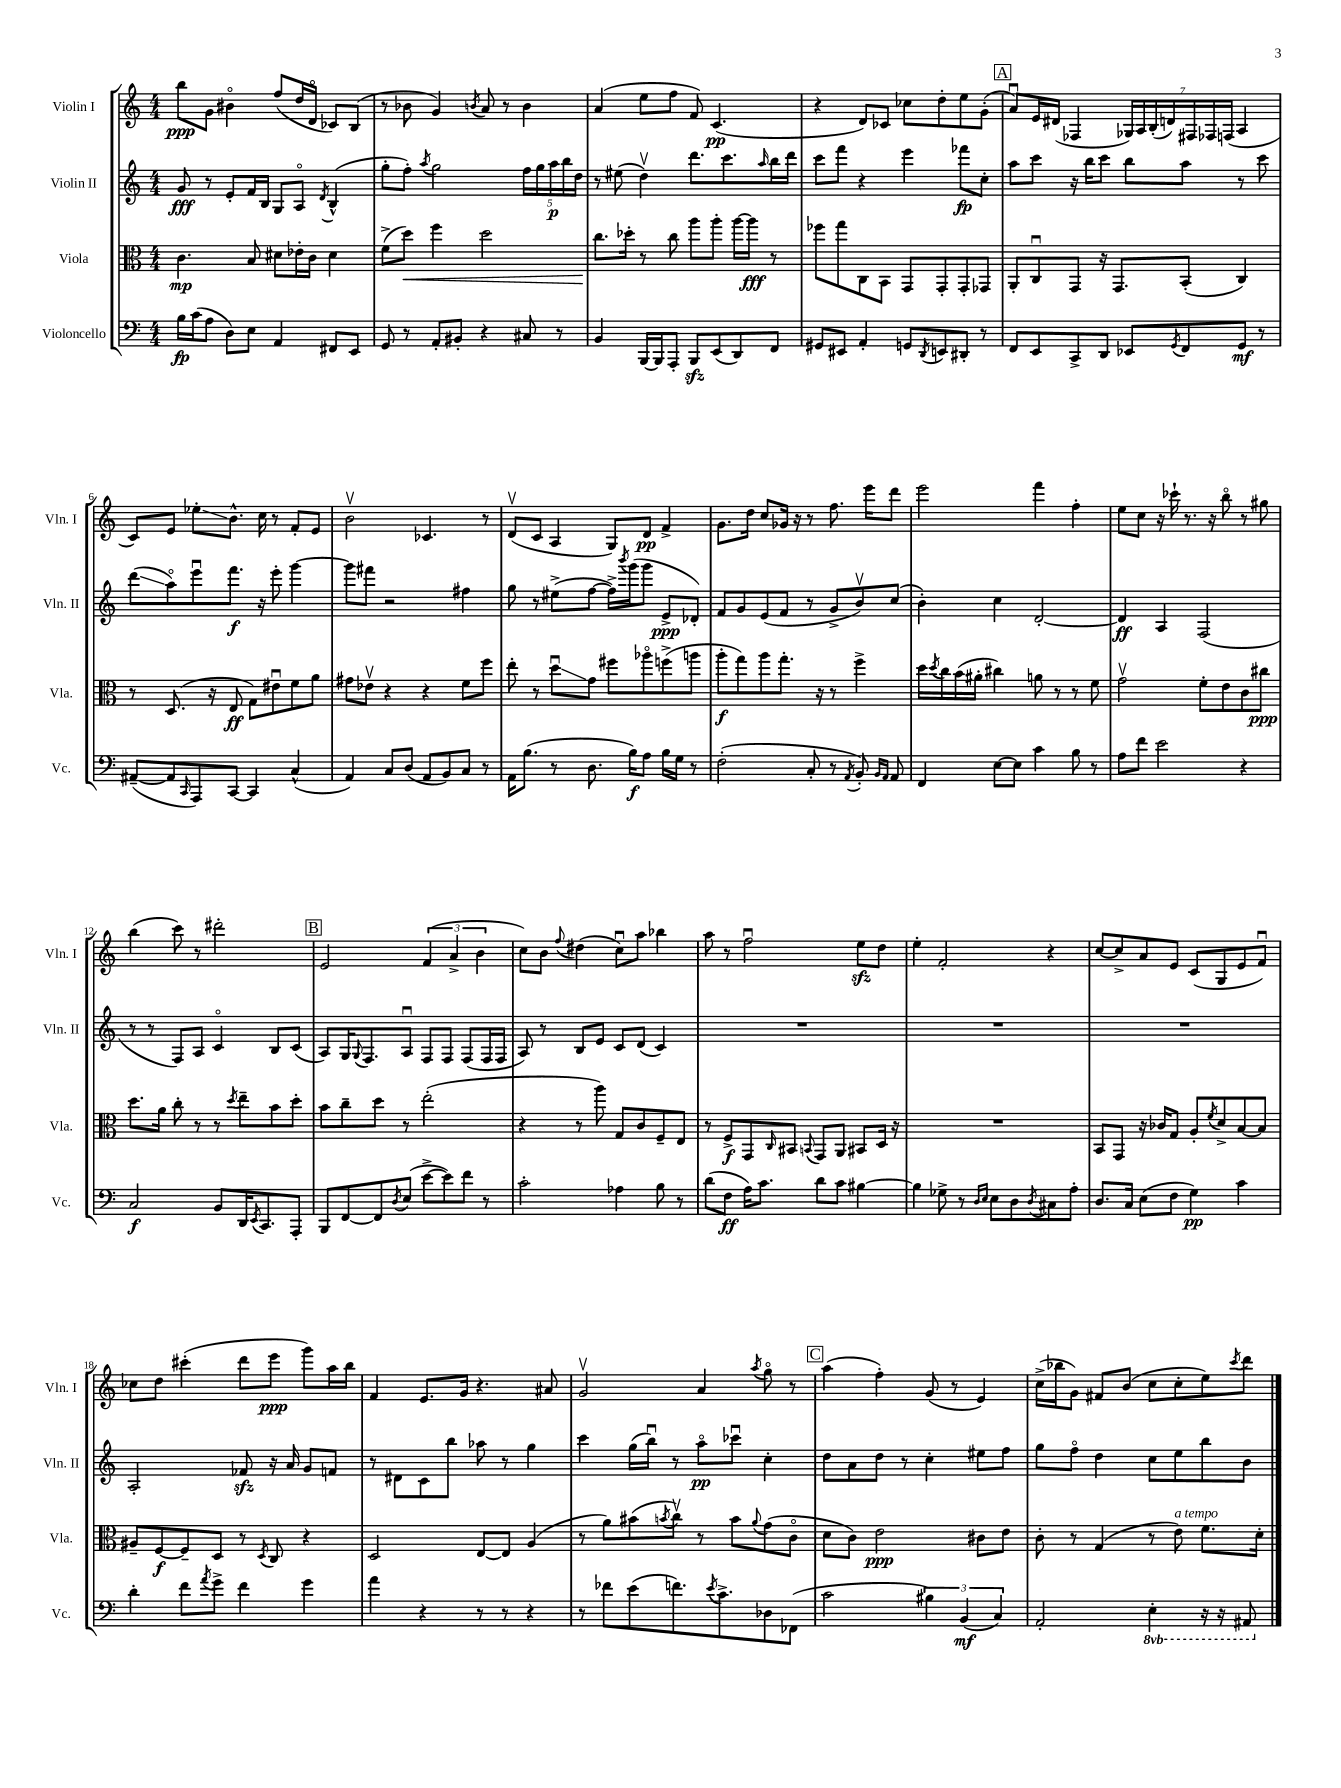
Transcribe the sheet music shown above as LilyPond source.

<<
\new StaffGroup <<
\new Staff = "s0" \with { instrumentName = "Violin I" shortInstrumentName = "Vln. I" } {
    \clef treble \key c \major \numericTimeSignature \time 4/4
    b''8\ppp g'8 bis'4\flageolet f''8( d''16 d'16\flageolet ces'8) b8( |
    r8 bes'8 g'4) \acciaccatura { b'8 } a'8 r8 b'4 |
    a'4( e''8 f''8 f'8) c'4.\pp( |
    r4 d'8) ces'8 ces''8 d''8-. e''8 g'8-.( |
    \mark \markup { \box "A" } a'8\downbow) e'16 dis'16( fes4 \tuplet 7/4 { ges16) a16 b16-.( d'16) fis16 fes16 f16( } a4 |
    c'8) e'8 ees''8-.\glissando b'8.-^ c''16 r8 f'8-. e'8 |
    b'2\upbow ces'4. r8 |
    d'8\upbow( c'8 a4 g8) d'8\pp f'4-> |
    g'8. d''16 c''8 ges'16 r16 r8 f''8. e'''16 d'''8 |
    e'''2 f'''4 f''4-. |
    e''8 c''8 r16 ces'''16-! r8. r16 b''8\flageolet r8 gis''8 |
    b''4( c'''8) r8 dis'''2-. |
    \mark \markup { \box "B" } e'2 \tuplet 3/2 { f'4( a'4-> b'4 } |
    c''8) b'8 \appoggiatura { f''8 } dis''4( c''8\downbow) a''8 bes''4 |
    a''8 r8 f''2\downbow e''8\sfz d''8 |
    e''4-. f'2-. r4 |
    c''8~ c''8-> a'8 e'8 c'8( g8 e'8 f'8\downbow) |
    ces''8 d''8 cis'''4-.( d'''8 e'''8\ppp g'''8) a''16 b''16 |
    f'4 e'8. g'16 r4. ais'8 |
    g'2\upbow a'4 \acciaccatura { a''8 } g''8\flageolet r8 |
    \mark \markup { \box "C" } a''4( f''4-.) g'8( r8 e'4) |
    c''16->( bes''16 g'8) fis'8 b'8( c''8 c''8-. e''8) \acciaccatura { c'''8 } d'''8 \bar "|." |
}
\new Staff = "s1" \with { instrumentName = "Violin II" shortInstrumentName = "Vln. II" } {
    \clef treble \key c \major \numericTimeSignature \time 4/4
    g'8\fff r8 e'8-. f'16 b16 g8 a8\flageolet \acciaccatura { d'8 } b4-^( |
    g''8-. f''8-.) \acciaccatura { a''8 } g''2 \tuplet 5/4 { f''16 g''16 a''16\p b''16 d''16 } |
    r8 eis''8( d''4\upbow) d'''8. c'''8. \grace { a''16 } b''16 d'''16 |
    c'''8 f'''8 r4 e'''4 fes'''8\fp c''8-. |
    \mark \markup { \box "A" } a''8 c'''8 r16 b''16 c'''8 b''8 a''8 r8 c'''8 |
    d'''8\glissando( a''8\flageolet) e'''8\downbow f'''8.\f r16 e'''8-. g'''4~ |
    g'''8 fis'''8 r2 fis''4 |
    g''8 r8 eis''8->( f''8~ f''16->) \acciaccatura { b'''8 } g'''16( g'''8 e'8->\ppp des'8-.) |
    f'8 g'8 e'8( f'8 r8 g'8-> b'8\upbow) c''8( |
    b'4-.) c''4 d'2~-. |
    d'4\ff a4 f2( |
    r8 r8 f8) a8 c'4\flageolet b8 c'8( |
    \mark \markup { \box "B" } a8) g16 \appoggiatura { g8 } f8. a8\downbow f8 f8 f8( f16 f16 |
    a8) r8 b8 e'8 c'8 d'8( c'4) |
    R1 |
    R1 |
    R1 |
    a2-. fes'8\sfz r16 a'16 g'8 f'8 |
    r8 dis'8 c'8 b''8 aes''8 r8 g''4 |
    c'''4 g''16( b''16\downbow) r8 a''8\flageolet\pp ces'''8\downbow c''4-. |
    \mark \markup { \box "C" } d''8 a'8 d''8 r8 c''4-. eis''8 f''8 |
    g''8 f''8\flageolet d''4 c''8 e''8 b''8 b'8 \bar "|." |
}
\new Staff = "s2" \with { instrumentName = "Viola" shortInstrumentName = "Vla." } {
    \clef alto \key c \major \numericTimeSignature \time 4/4
    c'4.\mp b8 dis'8 ees'16-. c'16 dis'4 |
    f'8->( d''8\<) f''4 d''2 |
    c''8.\! des''16-. r8 c''8 a''8 a''8-. a''16~ a''16\fff r8 |
    fes''8 g''8 c8 b,8 g,8 g,8-. g,8-. ges,8 |
    \mark \markup { \box "A" } a,8-. c8\downbow g,8 r16 g,8. b,8-.( c4) |
    r8 d8.( r16 e8\ff g8) eis'8\downbow f'8 a'8 |
    gis'8 ees'8\upbow r4 r4 f'8 f''8 |
    e''8-. r8 d''8\downbow\glissando g'8 fis''8 aes''8\flageolet f''8->( a''8 |
    a''8-.\f g''8) a''8 g''8.-. r16 r8 f''4-> |
    d''16 \acciaccatura { d''8 } c''16 b'16( ais'16-. cis''4) a'8 r8 r8 f'8 |
    g'2\upbow f'8-. e'8 c'8 cis''8\ppp |
    d''8. a'16 c''8-. r8 r8 \acciaccatura { d''8 } e''8-- b'8 d''8-. |
    \mark \markup { \box "B" } b'8 c''8-- d''8 r8 e''2-.( |
    r4 r8 a''8) g8 c'8 f8-- e8 |
    r8 f8->\f g,8 \grace { c16 } bis,8 \appoggiatura { b,8 } g,8 a,8 bis,8 d16 r16 |
    R1 |
    b,8 g,8 r16 ces'16 g8 a8-. \acciaccatura { f'8 } d'8-> b8~ b8 |
    ais8-- f8~\f f8-- d8 r8 \acciaccatura { d8 } c8 r4 |
    d2 e8~ e8 a4( |
    r8 a'8) bis'8( \acciaccatura { b'8 } c''8\upbow) r8 b'8 \appoggiatura { a'8 } g'8( c'8\flageolet |
    \mark \markup { \box "C" } d'8 c'8) e'2\ppp cis'8 e'8 |
    c'8-. r8 g4( r8 e'8^\markup { \italic "a tempo" }) f'8. d'16-. \bar "|." |
}
\new Staff = "s3" \with { instrumentName = "Violoncello" shortInstrumentName = "Vc." } {
    \clef bass \key c \major \numericTimeSignature \time 4/4 \set Staff.ottavationMarkups = #ottavation-simple-ordinals
    b16\fp c'16( a8 d8) e8 a,4 fis,8 e,8 |
    g,8 r8 a,8-. bis,8-. r4 cis8 r8 |
    b,4 b,,16~ b,,16 a,,8-. b,,8\sfz e,8( d,8) f,8 |
    gis,8 eis,8 a,4-. g,8 \acciaccatura { d,8 } e,8 dis,8-. r8 |
    \mark \markup { \box "A" } f,8 e,8 c,8-> d,8 ees,8 \acciaccatura { g,8 } f,8 g,8\mf r8 |
    ais,8~--( ais,8 \grace { c,16 } a,,8) c,8~ c,4 c4-^( |
    a,4) c8 d8( a,8 b,8) c8 r8 |
    a,16 b8.( r8 d8. b16\f) a8 b16 g16 r8 |
    f2-.( c8-. r8 \acciaccatura { a,8 } b,8-.) \grace { b,16 a,16 } a,8 |
    f,4 e8~ e8 c'4 b8 r8 |
    a8 f'8 e'2 r4 |
    c2\f b,8 d,16 \acciaccatura { e,8 } c,8. a,,8-. |
    \mark \markup { \box "B" } b,,8 f,8~ f,8 \acciaccatura { d8 } e8( e'8~-> e'8) f'8 r8 |
    c'2-. aes4 b8 r8 |
    d'8( f8\ff a16) c'8. d'8 c'8 bis4~ |
    bis4 ges8-> r8 \grace { d16 e16 } e8 d8 \acciaccatura { d8 } cis8 a8-. |
    d8. c16 e8( f8 g4\pp) c'4 |
    d'4-. f'8 \acciaccatura { a'8 } g'8-> f'4 g'4 |
    a'4 r4 r8 r8 r4 |
    r8 fes'8 e'8( f'8.) \acciaccatura { e'8 } c'8.-> des8 fes,8( |
    \mark \markup { \box "C" } c'2 \tuplet 3/2 { bis4) b,4\mf( c4) } |
    a,2-. \ottava #-1 e,4-. r16 r16 ais,,8 \ottava #0 \bar "|." |
}
>>
>>
